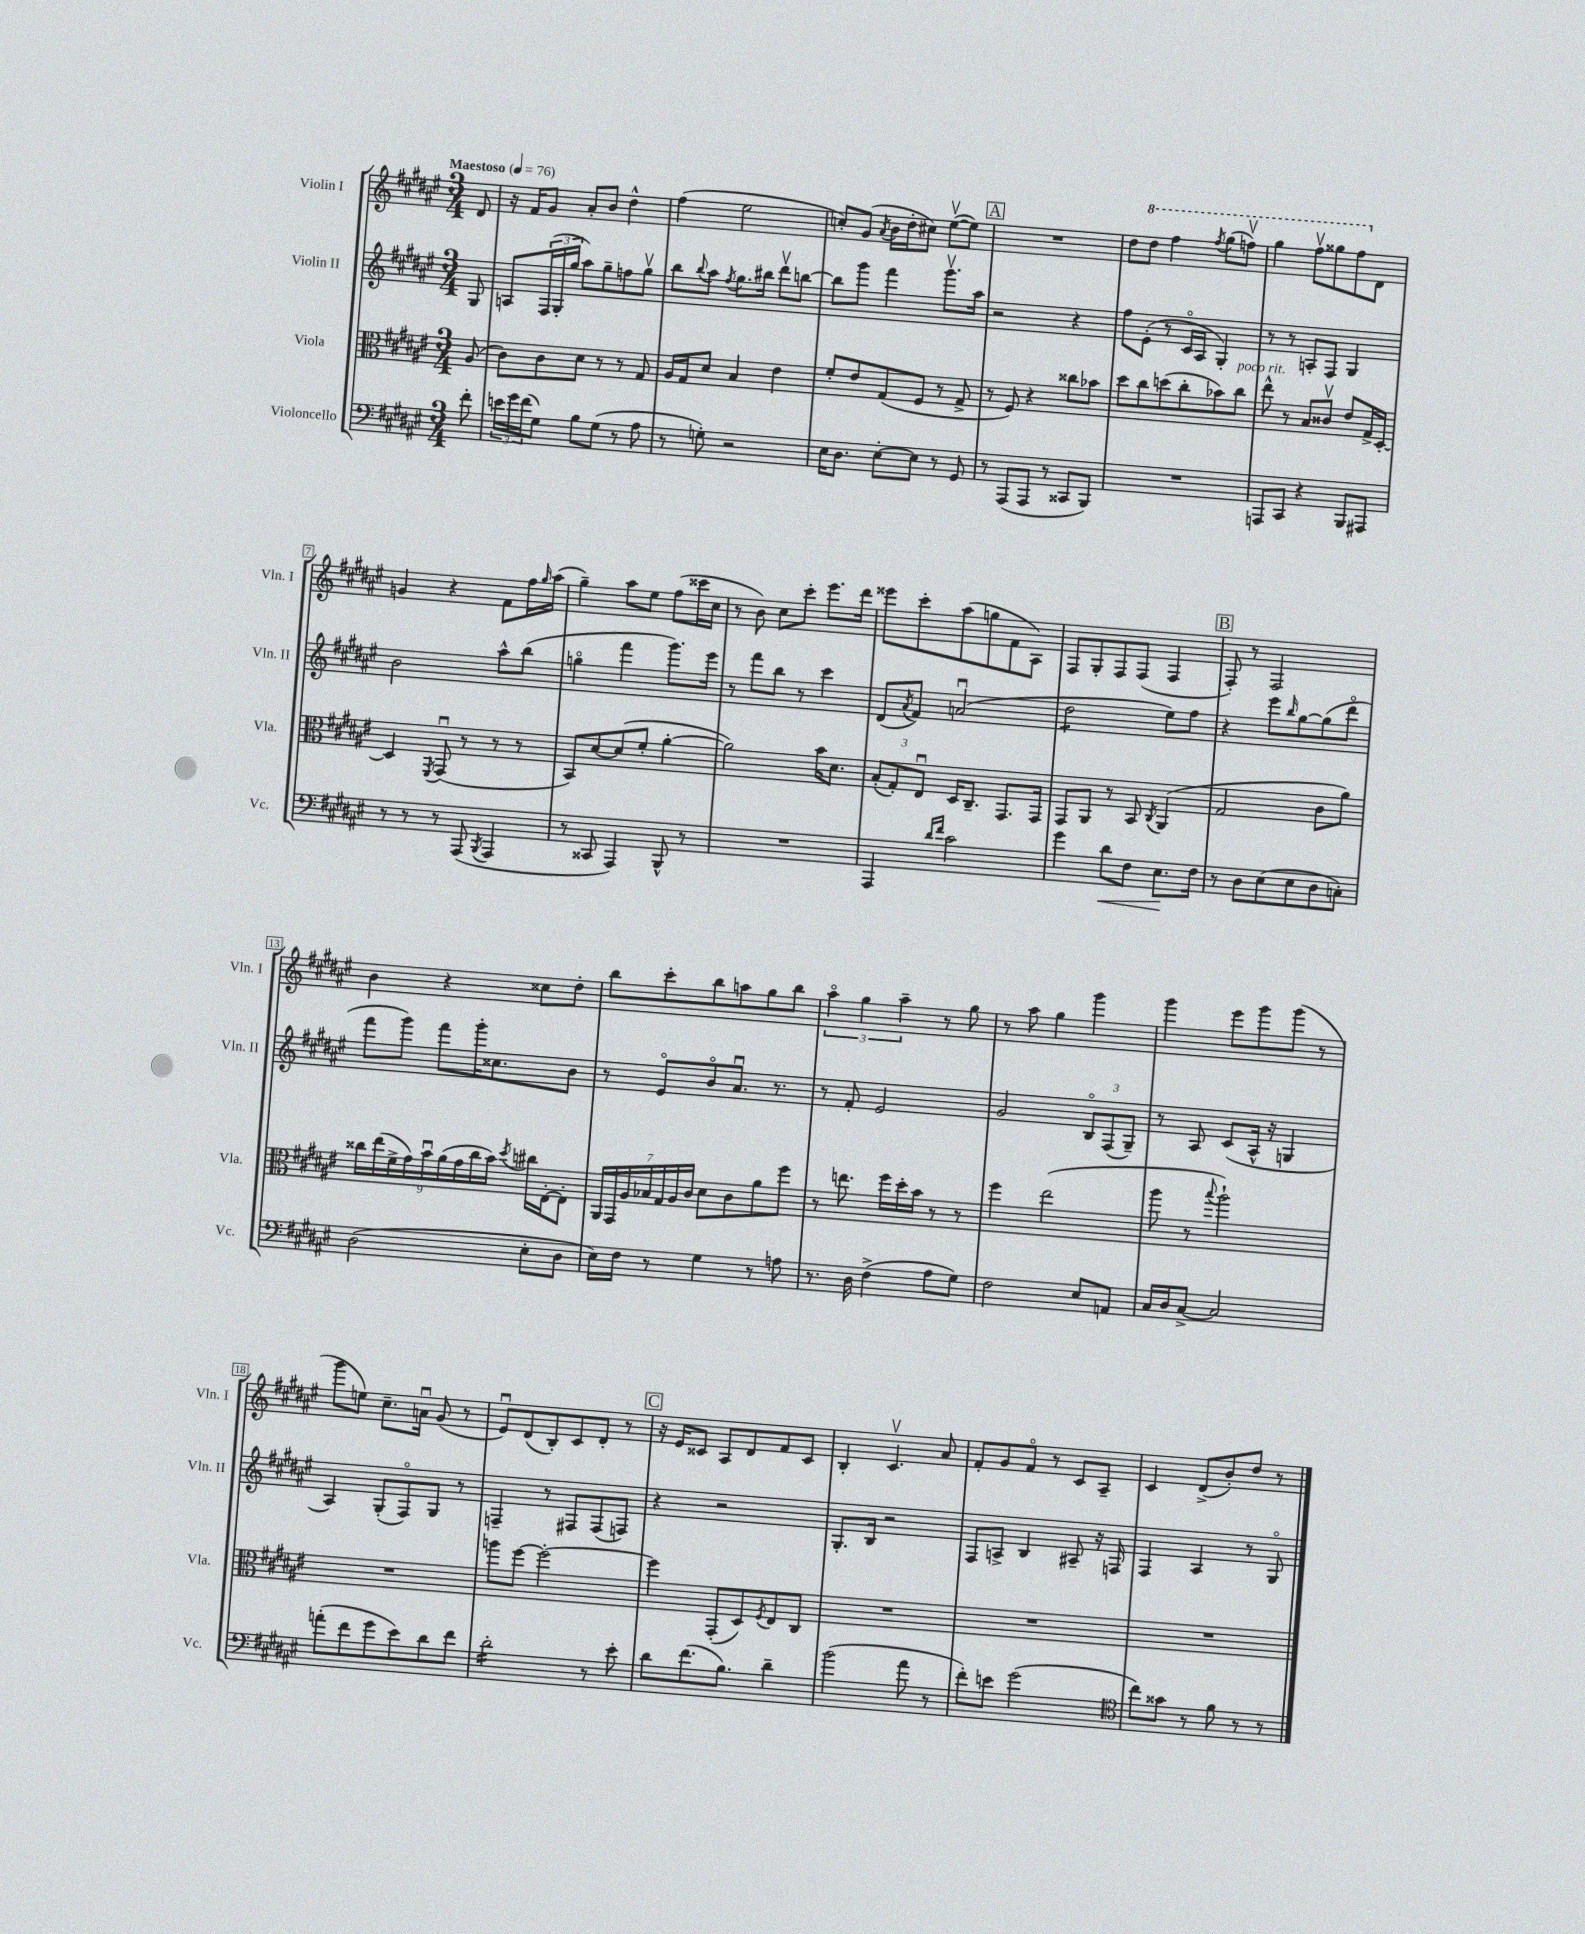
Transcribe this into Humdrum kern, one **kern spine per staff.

**kern	**kern	**kern	**kern
*staff4	*staff3	*staff2	*staff1
*clefF4	*clefC3	*clefG2	*clefG2
*k[f#c#g#d#a#e#]	*k[f#c#g#d#a#e#]	*k[f#c#g#d#a#e#]	*k[f#c#g#d#a#e#]
*M3/4	*M3/4	*M3/4	*M3/4
*MM76	*MM76	*MM76	*MM76
8f#'\	(8A#/	8G#/	8d#/
=	=	=	=
24e\LL	8c#\L)	8A/L	16r
24g#\	.	.	.
.	.	.	16f#/LK
(24f#\J	.	.	.
8G#\J)	8c#\	(24F#/L	8g#/J
.	.	24G#'/	.
.	.	24gg#/JJ	.
8B\L	8d#\J	8aa#\L)	8a#'/L
(8G#\J	8r	8gg#~\	8b/J
8r	8r	8ff\	4dd#^^\
8A#\	8G#/	8gg#v\J	.
=	=	=	=
8r	16A#/LL	8bb\L	(4ff#\
.	16G#/J	.	.
.	.	8qqbb/	.
8G'\)	8d#/J	8aa#\J	.
.	.	8qff#/	.
2r	4B/	8.gg#\L	2ee#\
.	.	16bb#\Jk	.
.	4e#\	8ddd#v\L	.
.	.	[8bb\J	.
=	=	=	=
16E#\LK	8f#'/L	8bb\]L	8cc'/L)
8.D#\J	.	.	.
.	8e#/	8ggg#\J	(8g#/J
.	.	.	8qa#/
[8E#'\L	(8G#/	4fff#\	16b\LL
.	.	.	16dd#'\J
8E#\]J	8F#/J	.	8cc#\J)
8r	8r	8.ggg#v\L	([8ee#v\L
8GG#/	8G#^/	.	8ee#\]J)
.	.	16aa#\Jk	.
=	=	=	=
8r	8r	2r	2.r
(8AAA#/L	8F#/)	.	.
8AAA#/J	4r	.	.
8r	.	.	.
8CC##/L	8cc##\L	4r	.
8BBB/J)	8b-\J	.	.
=	=	=	=
2.r	8dd#\L	8ff#\L	8dd#\L
.	8cc#\	(8e#'\J	8ddd#\J
.	(8dd\	8r	4fff#\
.	8cc#'\	16c#o/LL	.
.	.	16A#/JJ	.
.	.	.	8qfff#/
.	8b-\)	4G#'/)	(8ggg#\L
.	8cc#\J	.	8fffv\J)
=	=	=	=
8AAA/L	8ee#^^\	8r	4ggg#\
8CC#/J	8r	8r	.
4r	8B/L	8A'/L	8fff#v\L
.	8c##v/J	8F#/J	8ggg##\
8BBB/L	8e#/L	4G#/	8fff#\
8AAA#/J	16G#^/L	.	8d#\J
.	[16D#'/JJ	.	.
=	=	=	=
8r	4D#/]	2b\	4g/
8r	.	.	.
.	8qFF#/	.	.
8r	(8GG#u/	.	4r
(8AAA#/	8r	.	.
8qBBB/	.	.	.
4AAA#/	8r	8aa#^^\L	8f#\L
.	8r	(8bb\J	16ff#\L
.	.	.	16qqgg#/
.	.	.	(16aa#\JJ
=	=	=	=
8r	8BB/L)	4ggo\	4gg#~\)
8CC##/	[8d#/	.	.
4AAA#/)	(8d#/]	4fff#\	8aa#\L
.	8f#'/J	.	8ee#\J
8BBB^^/	[4a#'\	8.ggg#\L)	(8ff#\L
8r	.	.	16ccc##\L
.	.	16eee#\Jk	16cc#\JJ
=	=	=	=
2.r	2a#\])	8r	8r
.	.	8fff#\L	8b\)
.	.	8bb\J	8cc#\L
.	.	8r	8ccc#'\J
.	16b\LK	4ccc#\	8.eee#\L
.	8.d#\J	.	.
.	.	.	16ddd#\Jk
=	=	=	=
4AAA#/	(12B'/L	(8d#/L	8eee##\L
.	12G#'/)	.	.
.	.	8qa#/	.
.	.	8f#/J)	8ccc#'\
.	12E#u/J	.	.
16qqd#/LL	.	.	.
16qqf#/JJ	.	.	.
2c#\	16D#/LK	(2au/	(8aa#\
.	8.C#~/J	.	.
.	.	.	8gg\
.	8.GG#/L	.	8f#\
.	.	.	8A#\J)
.	16GG#/Jk	.	.
=	=	=	=
4g#\	8GG#/L	2dd#\	8F#/L
.	8AA#/J	.	8G#'/
8d#\L	8r	.	8F#/
8F#\J	8BB/	.	(8F#/J
.	8qC#/	.	.
8.E#\L	(4AA#/	8ee#\L)	4F#/
.	.	8ff#\J	.
16F#\Jk	.	.	.
=	=	=	=
8r	2G#/	4r	8F#'/)
8D#\L	.	.	8r
(8E#\	.	8eee#\L	2F#/
.	.	16qqbb/	.
8E#\	.	[8gg#\	.
8D#\	8c#\L	(8gg#\]	.
8C'\J)	8a#\J)	8ddd#o\J	.
=	=	=	=
(2D#\	18cc##\LL	8fff#\L	4b\
.	(18ee#\	.	.
.	18f#^\	.	.
.	.	8ggg#\J)	.
.	18g#\)	.	.
.	18bu\	.	.
.	.	8fff#\L	4r
.	(18a#\	.	.
.	18g#\	.	.
.	.	16ggg#'\K	.
.	18cc##\	.	.
.	.	8.cc##\	.
.	18b\JJ)	.	.
.	8qdd#/	.	.
8E#'\L	16cc#\LL	.	8cc##\L
.	[16E#'\J	.	.
8D#\J	8E#'\]J	8b\J	8dd#'\J
=	=	=	=
16E#\LL)	28AA#/LL	8r	8bb\L
.	28GG#/	.	.
16F#\JJ	.	.	.
.	28A#/	.	.
.	28B-/	.	.
8r	.	8e#o/L	8ccc#'\
.	28G#/	.	.
.	28A#/	.	.
.	28c#/JJ	.	.
4G#\	8d#\L	8bo/	8bb\
.	8c#\	8.a#u/J	8aa\
8r	8a#\	.	8gg#\
.	.	8.r	.
8A\	8ff#\J	.	8bb\J
=	=	=	=
8.r	8r	8r	6aa#o\
.	8.ee\	8f#'/	.
.	.	.	6gg#\
16D#\	.	.	.
(4F#^\	.	2e#/	.
.	16ff#\LL	.	.
.	.	.	6aa#~\
.	16dd#'\	.	.
.	16b\JJ	.	.
8A#\L	8r	.	8r
8G#\J)	8r	.	8gg#\
=	=	=	=
2F#\	4ff#\	2g#/	8r
.	.	.	8aa#\
.	(2ee#\	.	4gg#\
8E#/L	.	12Bo/L	4ggg#\
.	.	(12F#/	.
8AA/J	.	.	.
.	.	12G#~/J)	.
=	=	=	=
16C#/LL	8aa#\	8r	4ggg#\
16D#/J	.	.	.
[8C#^/J	8r	8A#/	.
.	8qqbb/	.	.
2C#/]	2aa#`\)	(8c#/L	8eee#\L
.	.	16A#^^/Jk	8ggg#\
.	.	16r	.
.	.	4G/	(8ggg#\J
.	.	.	8r
=	=	=	=
(8a'\L	2.r	4A#/)	8ggg#\L
8f#\	.	.	8ee\J)
8g#\	.	(8G#'/L	8.cc#~\L
8e#\)	.	8F#o/)	.
.	.	.	16au\Jk
8d#\	.	8G#/J	(8g#/
8f#\J	.	8r	8r
=	=	=	=
2d#'\	8aa\L	4F~/	8e#u/L)
.	[8ff#\J	.	(8d#/
.	2ff#'\_	8r	8B'/)
.	.	8F#/L	8c#/
8r	.	(8F#/	8d#'/J
8e#'\	.	8F/J)	8r
=	=	=	=
8d#\L	4ff#\]	4r	16r
.	.	.	16e#/LK
(8.f#\	.	.	8c##/J
.	(8GG#'/L	2r	8A#/L
8.B\J)	.	.	.
.	8D#/)	.	8d#/
.	8qF#/	.	.
4d#~\	8E#/	.	8f#/
.	8C#/J	.	8c##/J
=	=	=	=
(2b\	2.r	8.G#'/L	4B'/
.	.	16B/Jk	.
.	.	2r	4.c#v/
8a#\	.	.	.
8r	.	.	8a#/
=	=	=	=
8f#'\L)	2.r	8F#/L	8f#'/L
8e\J	.	8A^/J	8g#/
(2g#\	.	4B/	8f#o/J
.	.	.	8r
.	.	8A#~/	8c#/L
.	.	16r	8A#~/J
.	.	16F/	.
=	=	=	=
*clefC4	*	*	*
8cc#\L)	2.r	4F#/	4c#/
8g##\J	.	.	.
8r	.	4A#/	(8d#^/L
8f#\	.	.	8b'/)
8r	.	8r	8dd#/J
8r	.	8G#o/	8r
==	==	==	==
*-	*-	*-	*-
